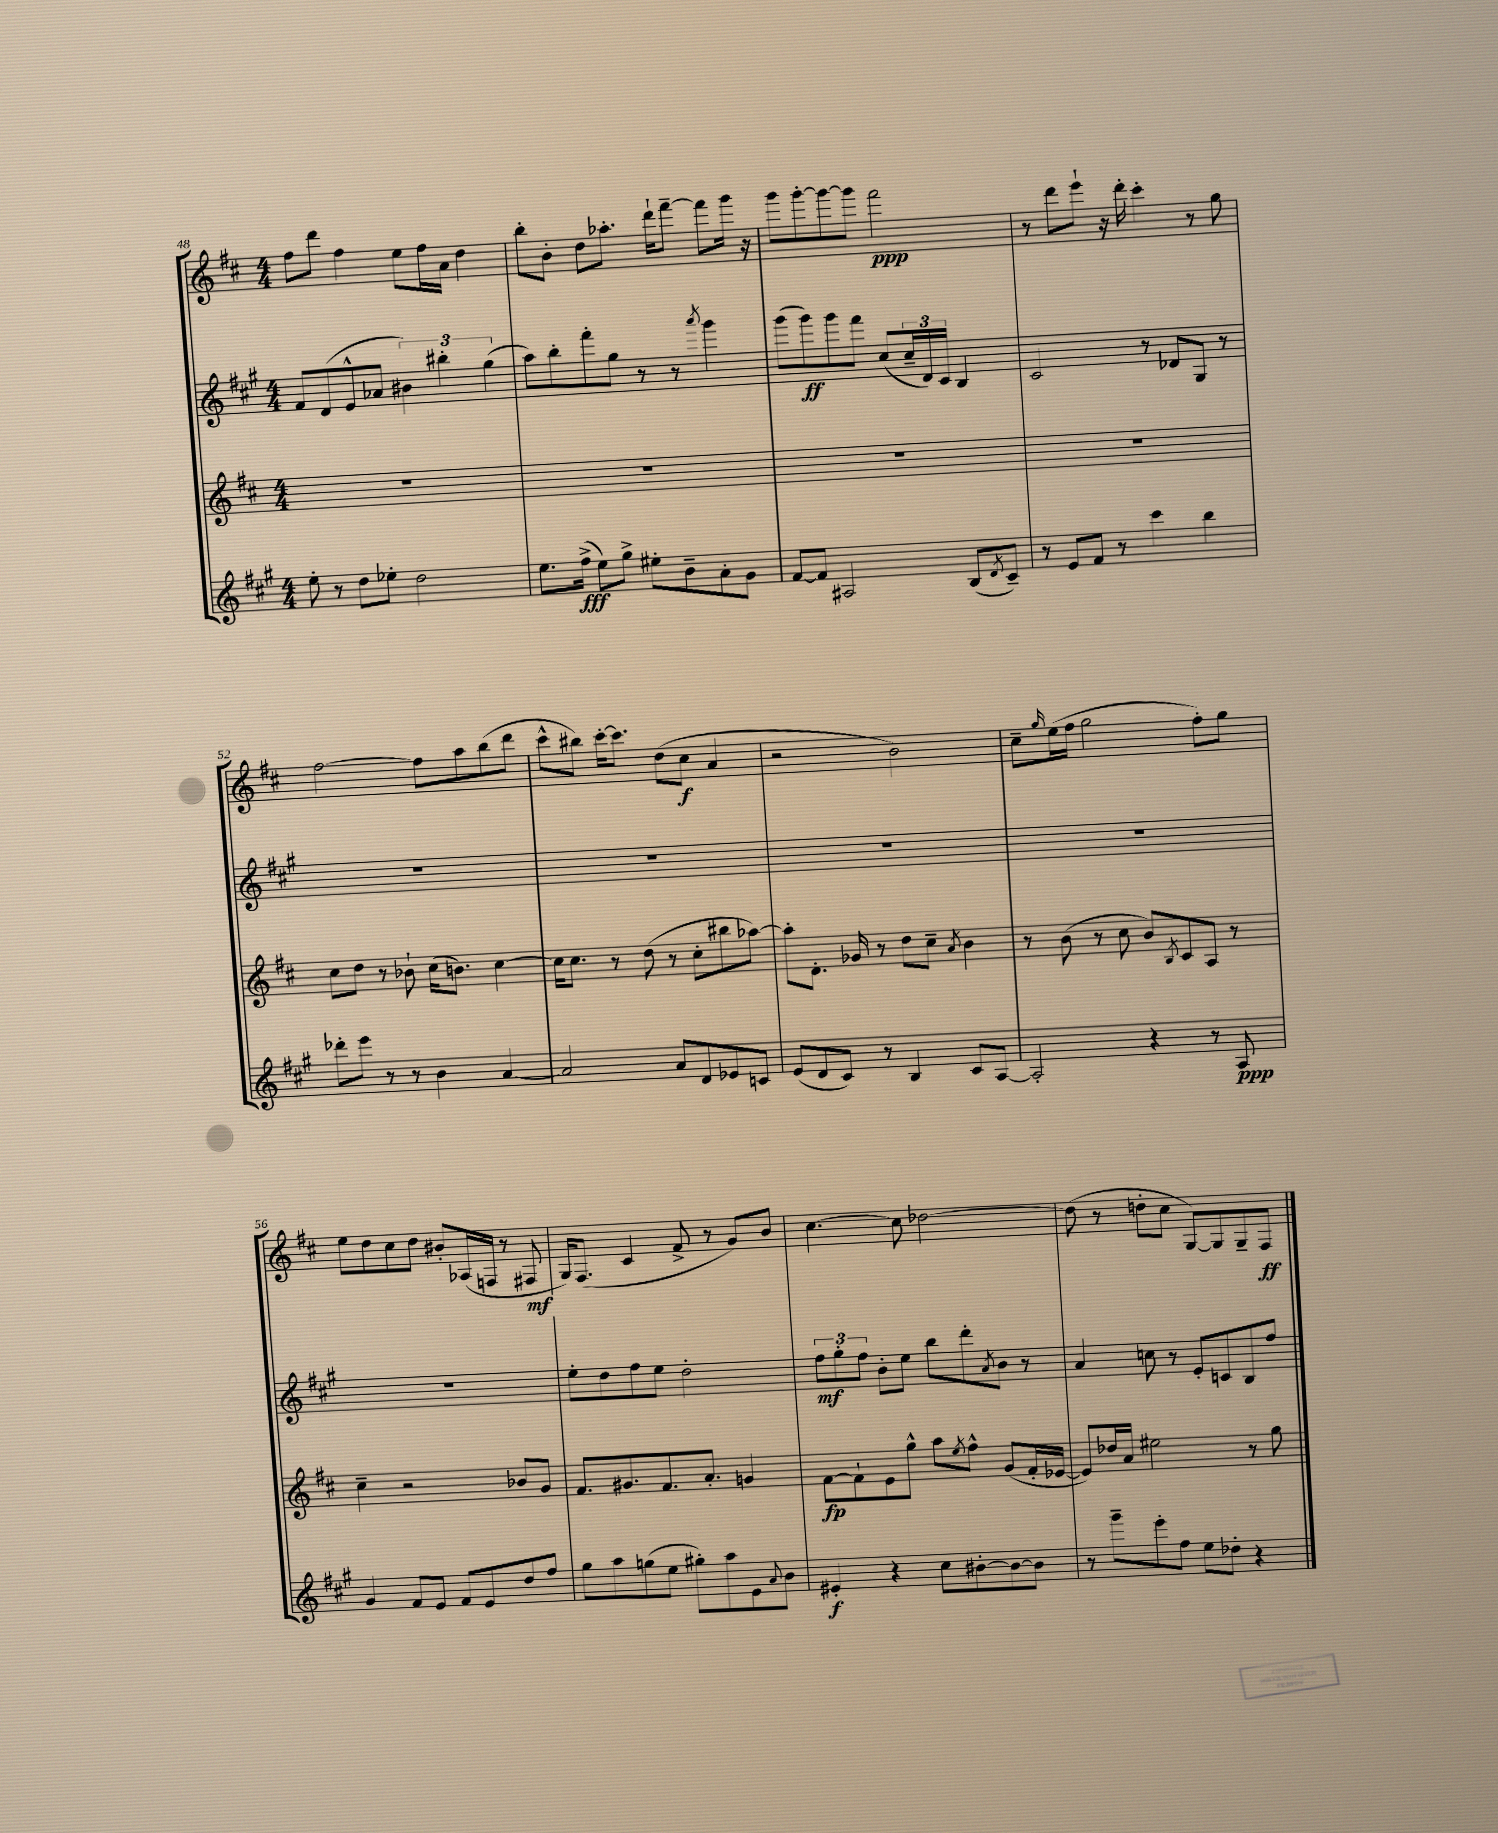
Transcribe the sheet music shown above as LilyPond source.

<<
\new StaffGroup <<
\new Staff = "s0" {
    \clef treble \key d \major \numericTimeSignature \time 4/4
    fis''8 d'''8 fis''4 e''8 fis''16 a'16 d''4 |
    b''8-. b'8-. d''8 aes''8.-. d'''16-! fis'''8~-- fis'''8 g'''16 r16 |
    g'''8 g'''8~-. g'''8~ g'''8 fis'''2\ppp |
    r8 d'''8 e'''8-! r16 d'''16-. cis'''4-. r8 g''8 |
    fis''2~ fis''8 a''8 b''8( d'''8 |
    cis'''8-^ bis''8) cis'''16~-. cis'''8. d''8( cis''8\f a'4 |
    r2 b'2) |
    cis''8-- \grace { g''16 } e''16( fis''16 g''2 fis''8-.) g''8 |
    e''8 d''8 cis''8 d''8 bis'8-. aes16( f16 r8 fis8\mf |
    g16) fis8.( cis'4 fis'8-> r8 g'8) b'8 |
    cis''4.~ cis''8 des''2~ |
    des''8( r8 d''8-. cis''8 g8~) g8 g8-- fis8\ff \bar "|." |
}
\new Staff = "s1" {
    \clef treble \key a \major \numericTimeSignature \time 4/4
    fis'8 d'8( e'8-^ aes'8 \tuplet 3/2 { bis'4) bis''4-. gis''4( } |
    a''8) b''8-. fis'''8-. gis''8 r8 r8 \acciaccatura { a'''8 } gis'''4 |
    gis'''8( gis'''8\ff) gis'''8 fis'''8 cis''8( \tuplet 3/2 { cis''16-- d'16) cis'16 } b4 |
    cis'2 r8 des'8 gis8 r8 |
    R1 |
    R1 |
    R1 |
    R1 |
    R1 |
    e''8-. d''8 fis''8 e''8 d''2-. |
    \tuplet 3/2 { fis''8\mf gis''8-. fis''8 } b'8-. e''8 b''8 d'''8-. \acciaccatura { a'8 } b'8 r8 |
    a'4 c''8 r8 e'8-. c'8 b8 fis''8 \bar "|." |
}
\new Staff = "s2" {
    \clef treble \key d \major \numericTimeSignature \time 4/4
    R1 |
    R1 |
    R1 |
    R1 |
    cis''8 d''8 r8 bes'8-! cis''16( b'8.) cis''4~ |
    cis''16 cis''8. r8 d''8( r8 cis''8-. bis''8 aes''8~) |
    aes''8-. d'8.-. ges'16 r8 d''8 cis''8-- \acciaccatura { a'8 } b'4 |
    r8 b'8( r8 cis''8 b'8) \acciaccatura { b8 } cis'8 a8 r8 |
    cis''4-- r2 bes'8 g'8 |
    fis'8. gis'8. fis'8. a'8.-. g'4 |
    fis'8~\fp fis'8-! e'8 g''8-^ a''8 \acciaccatura { e''8 } fis''8-^ g'8( fis'16-. ees'16~ |
    ees'8) des''16 a'16 eis''2 r8 g''8 \bar "|." |
}
\new Staff = "s3" {
    \clef treble \key a \major \numericTimeSignature \time 4/4
    e''8-. r8 d''8 ees''8-. d''2 |
    e''8. fis''16->\fff( e''8) gis''8-> eis''8-. b'8-- a'8-. gis'8 |
    fis'8~ fis'8 ais2 b8( \acciaccatura { d'8 } cis'8--) |
    r8 e'8 fis'8 r8 cis'''4 b''4 |
    des'''8-. e'''8 r8 r8 b'4 a'4~ |
    a'2 a'8 d'8 ees'8 c'8 |
    e'8( d'8 cis'8) r8 b4 cis'8 a8~ |
    a2-. r4 r8 a8\ppp |
    gis'4 fis'8 e'8 fis'8 e'8 d''8 fis''8 |
    gis''8 a''8 g''8( e''8 gis''8-.) a''8 e'8 \appoggiatura { a'8 } b'8 |
    eis'4-.\f r4 cis''8 bis'8~-. bis'8~ bis'8 |
    r8 gis'''8-- e'''8-. fis''8 e''8 des''8-. r4 \bar "|." |
}
>>
>>
\layout { \context { \Score currentBarNumber = #48 } }
